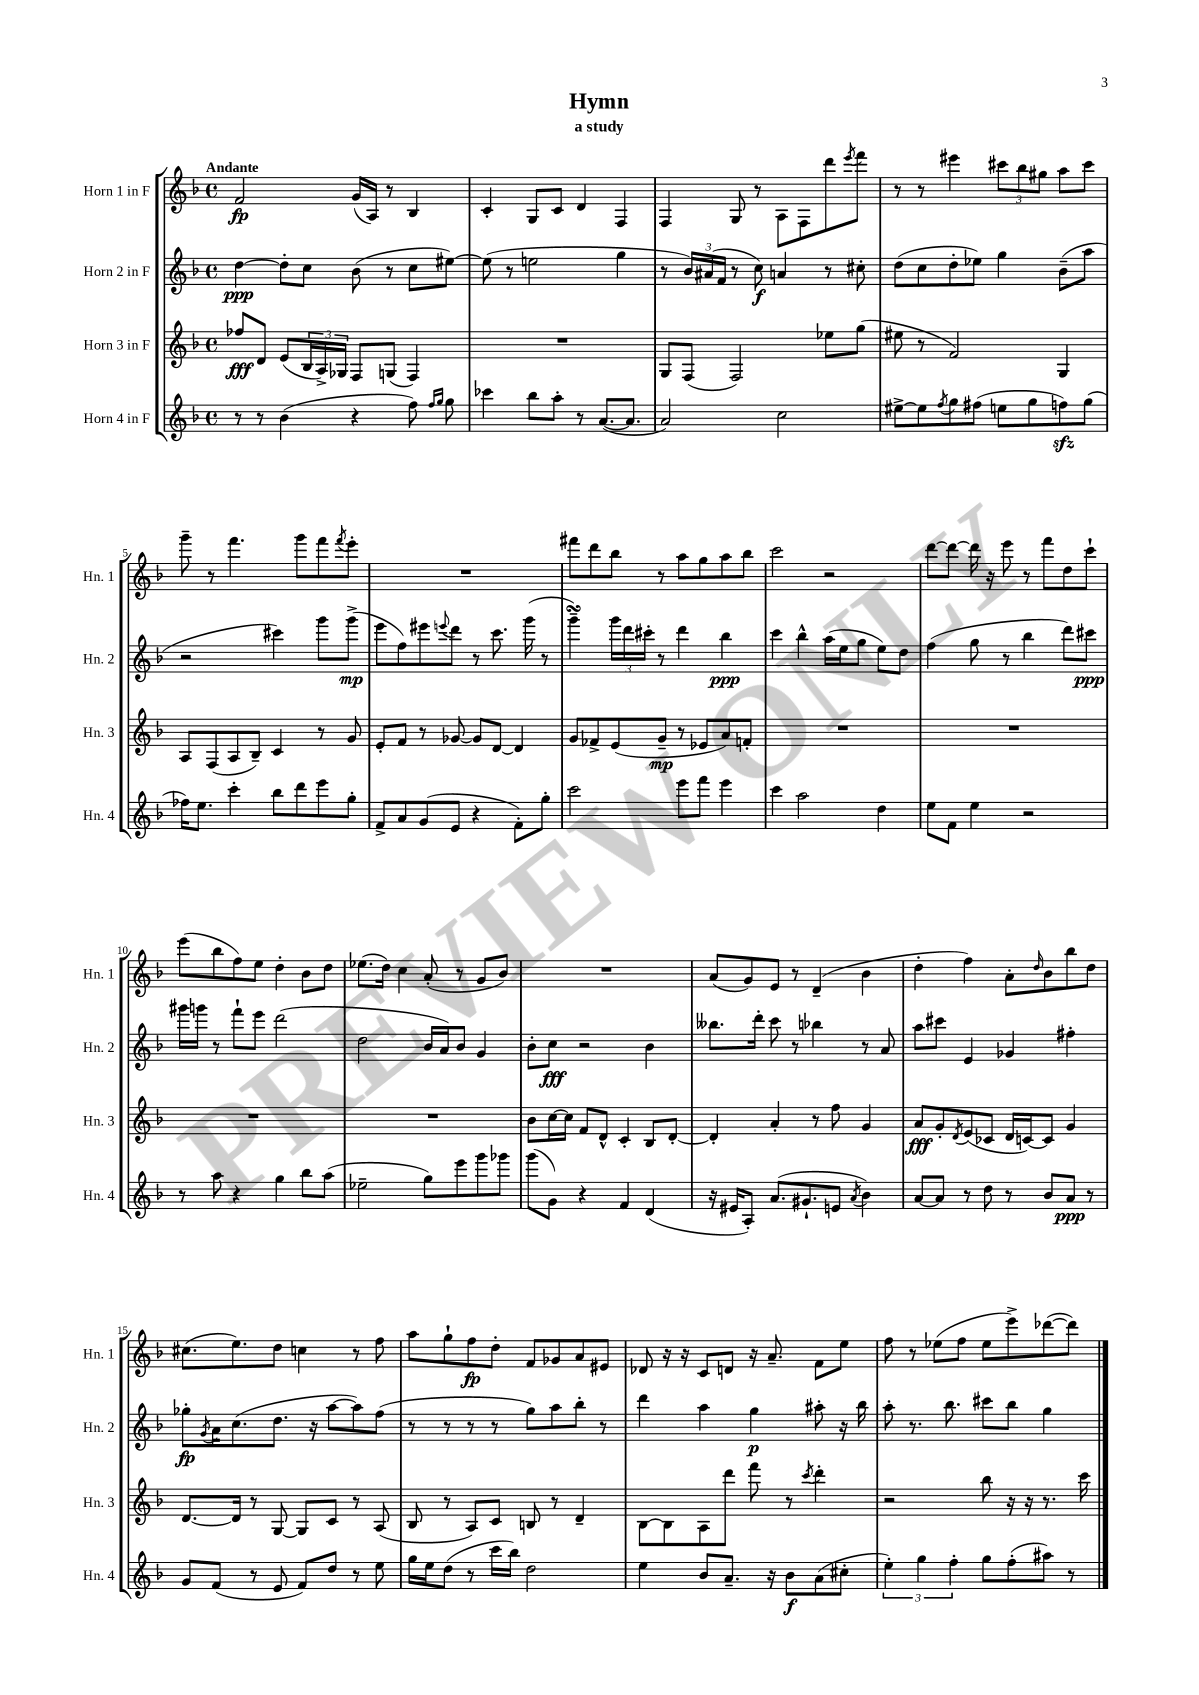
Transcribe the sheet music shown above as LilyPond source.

\header { title = "Hymn" subtitle = "a study" }
<<
\new StaffGroup <<
\new Staff = "s0" \with { instrumentName = "Horn 1 in F" shortInstrumentName = "Hn. 1" } {
    \clef treble \key f \major \defaultTimeSignature \time 4/4 \tempo "Andante"
    f'2\fp g'16( a16) r8 bes4 |
    c'4-. g8 c'8 d'4 f4 |
    f4 g8 r8 a8 f8 d'''8 \acciaccatura { e'''8 } f'''8 |
    r8 r8 eis'''4 \tuplet 3/2 { cis'''8 bes''8 gis''8 } a''8 cis'''8 |
    g'''8-- r8 f'''4. g'''8 f'''8 \acciaccatura { f'''8 } e'''8-. |
    R1 |
    fis'''8 d'''8 bes''8 r8 a''8 g''8 a''8 bes''8 |
    c'''2 r2 |
    d'''8~ d'''8~ d'''16 r16 e'''8 r8 f'''8 d''8 c'''8-! |
    e'''8( bes''8 f''8) e''8 d''4-. bes'8 d''8 |
    ees''8.( d''16) c''4 a'8-.( r8 g'8 bes'8) |
    R1 |
    a'8( g'8) e'8 r8 d'4--( bes'4 |
    d''4-. f''4) a'8-. \grace { d''16 } bes'8 bes''8 d''8 |
    cis''8.( e''8.) d''8 c''4 r8 f''8 |
    a''8 g''8-! f''8\fp d''8-. f'8 ges'8 a'8 eis'8 |
    des'8 r16 r16 c'8 d'8 r16 a'8.-- f'8 e''8 |
    f''8 r8 ees''8( f''8 ees''8 e'''8->) des'''8~( des'''8) \bar "|." |
}
\new Staff = "s1" \with { instrumentName = "Horn 2 in F" shortInstrumentName = "Hn. 2" } {
    \clef treble \key f \major \defaultTimeSignature \time 4/4
    d''4~\ppp d''8-. c''8 bes'8( r8 c''8 eis''8~) |
    eis''8( r8 e''2 g''4 |
    r8 \tuplet 3/2 { bes'16) ais'16( f'16 } r8 c''8\f) a'4 r8 cis''8-. |
    d''8( c''8 d''8-. ees''8) g''4 bes'8--( a''8 |
    r2 cis'''4) g'''8 g'''8->\mp( |
    e'''8 f''8) eis'''8 \appoggiatura { e'''8 } d'''8 r8 c'''8. g'''16( r8 |
    g'''4--\turn) \tuplet 3/2 { g'''16 d'''16 cis'''16-. } r8 d'''4 bes''4\ppp |
    c'''4 bes''4-^ a''16( e''16 g''8 e''8) d''8 |
    f''4( g''8 r8 bes''4 d'''8) cis'''8\ppp |
    gis'''16 g'''16 r8 f'''8-! e'''8 d'''2( |
    d''2 bes'16 a'16) bes'8 g'4 |
    bes'8-. c''8\fff r2 bes'4 |
    beses''8. d'''16-. c'''8 r8 bes''4 r8 a'8 |
    a''8 cis'''8 e'4 ges'4 fis''4-. |
    ges''8-.\fp \acciaccatura { g'8 } a'16 c''8.( d''8. r16 a''8~ a''8) f''8( |
    r8 r8 r8 r8 g''8) a''8 bes''8-. r8 |
    d'''4 a''4 g''4\p ais''8-. r16 bes''16 |
    a''8-. r8. bes''8. cis'''8 bes''8 g''4 \bar "|." |
}
\new Staff = "s2" \with { instrumentName = "Horn 3 in F" shortInstrumentName = "Hn. 3" } {
    \clef treble \key f \major \defaultTimeSignature \time 4/4
    fes''8\fff d'8 e'8( \tuplet 3/2 { bes16 a16->) ges16 } f8 g8( f4) |
    R1 |
    g8 f8( f2) ees''8 g''8( |
    eis''8 r8 f'2) g4 |
    a8 f8( a8 bes8--) c'4 r8 g'8 |
    e'8-. f'8 r8 ges'8~ ges'8 d'8~ d'4 |
    g'8 fes'8-> e'8( g'8--\mp r8 ees'8 a'8) f'8-. |
    R1 |
    R1 |
    R1 |
    R1 |
    bes'8 c''16~ c''16 f'8 d'8-^ c'4-. bes8 d'8~-. |
    d'4-. a'4-. r8 f''8 g'4 |
    a'8\fff g'8-. \acciaccatura { d'8 } e'8( ces'8 d'16 c'16~) c'8 g'4 |
    d'8.~ d'16 r8 g8~ g8 c'8 r8 a8( |
    bes8 r8 a8) c'8 b8 r8 d'4-- |
    bes8~ bes8 a8 d'''8 f'''8 r8 \acciaccatura { c'''8 } d'''4-. |
    r2 bes''8 r16 r16 r8. c'''16 \bar "|." |
}
\new Staff = "s3" \with { instrumentName = "Horn 4 in F" shortInstrumentName = "Hn. 4" } {
    \clef treble \key f \major \defaultTimeSignature \time 4/4
    r8 r8 bes'4( r4 f''8) \grace { f''16 g''16 } g''8 |
    ces'''4 bes''8 a''8-. r8 a'8.~( a'8. |
    a'2) c''2 |
    eis''8~-> eis''8 \acciaccatura { f''8 } g''8 fis''8( e''8 g''8 f''8\sfz) g''8( |
    fes''16) e''8. c'''4-. bes''8 d'''8 e'''8 g''8-. |
    f'8-> a'8 g'8( e'8 r4 f'8-.) g''8-. |
    c'''2 e'''8 f'''8 e'''4 |
    c'''4 a''2 d''4 |
    e''8 f'8 e''4 r2 |
    r8 a''8 r4 g''4 bes''8 a''8( |
    ees''2-- g''8) e'''8 g'''8 ges'''8 |
    g'''8( g'8) r4 f'4 d'4( |
    r16 eis'16 a8-.) a'8.( gis'8.-! e'8 \acciaccatura { a'8 } bes'4) |
    a'8~ a'8 r8 d''8 r8 bes'8 a'8\ppp r8 |
    g'8 f'8( r8 e'8 f'8) d''8 r8 e''8 |
    g''16 e''16 d''8( r8 c'''16 bes''16) d''2 |
    e''4 bes'8 a'8.-- r16 bes'8\f a'8( cis''8-. |
    \tuplet 3/2 { e''4-.) g''4 f''4-. } g''8 f''8-.( ais''8) r8 \bar "|." |
}
>>
>>
